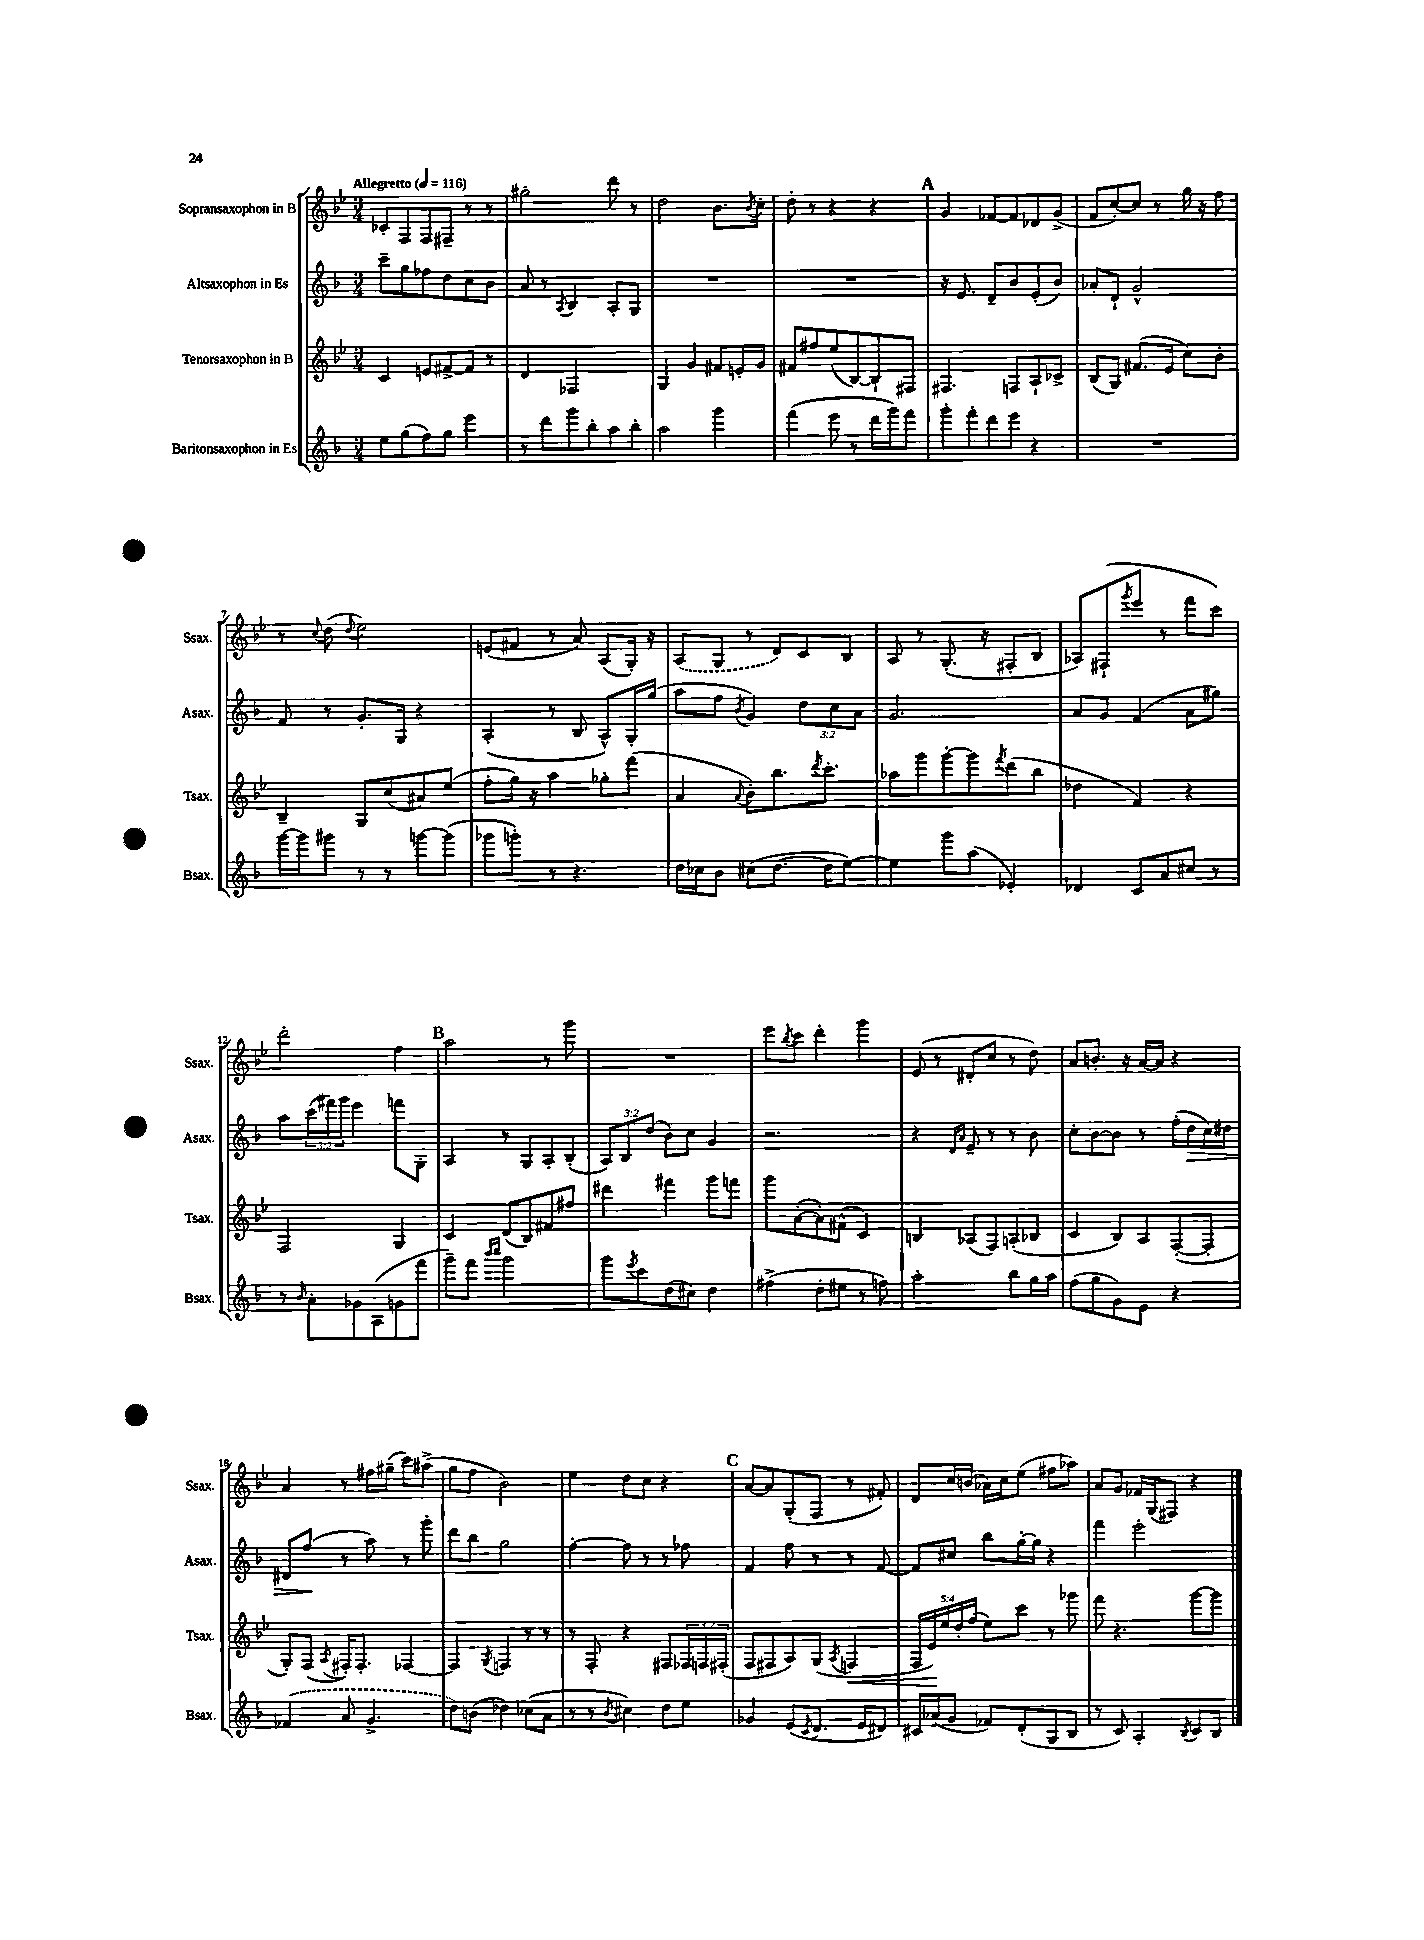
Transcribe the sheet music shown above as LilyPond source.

<<
\new StaffGroup <<
\new Staff = "s0" \with { instrumentName = "Sopransaxophon in B" shortInstrumentName = "Ssax." } {
    \clef treble \key bes \major \numericTimeSignature \time 3/4 \tempo "Allegretto" 4 = 116
    ces'8-. f8 f8 fis8-- r8 r8 |
    gis''2-. d'''8 r8 |
    d''2 bes'8. \acciaccatura { bes'8 } c''16-. |
    d''8-. r8 r4 r4 |
    \mark \markup { \bold "A" } g'4 fes'8~ fes'8 des'8 g'8->( |
    f'8 c''8~-.) c''8 r8 g''16 r16 f''8 |
    r8 \appoggiatura { c''8 } d''8( \appoggiatura { d''8 } ees''2) |
    e'8( fis'8 r8 a'8) a8( g16-.) r16 |
    \once \slurDashed a8( g8 r8 d'8) c'8 bes8 |
    a8 r8 g8.-.( r16 fis8-. bes8 |
    aes8) fis8-!( \acciaccatura { g'''8 } ees'''8 r8 f'''8 c'''8) |
    d'''2-. f''4 |
    \mark \markup { \bold "B" } a''2 r8 g'''8 |
    R2. |
    ees'''8 \acciaccatura { bes''8 } c'''8 d'''4-. g'''4 |
    ees'8( r8 dis'8-. c''8 r8 d''8) |
    a'8 b'8.-. r16 a'16~ a'16 r4 |
    a'4 r8 fis''16 gis''16--( c'''8) ais''8->( |
    g''8 f''8 bes'2) |
    ees''4 d''8 c''8 r4 |
    \mark \markup { \bold "C" } a'8~ a'8 g8-.( f8 r8 fis'8-.) |
    d'8 c''16 b'16( aes'16) c''16 ees''8( fis''8 aes''8) |
    a'8 g'8 fes'16 g16( fis8) r4 \bar "|." |
}
\new Staff = "s1" \with { instrumentName = "Altsaxophon in Es" shortInstrumentName = "Asax." } {
    \clef treble \key f \major \numericTimeSignature \time 3/4 \override Staff.TupletNumber.text = #tuplet-number::calc-fraction-text
    c'''8-- g''8 fes''8 d''8 c''8 bes'8 |
    a'8 r8 \acciaccatura { a8 } bes4 a8-. g8 |
    R2. |
    R2. |
    \mark \markup { \bold "A" } r16 e'8. d'8-- bes'8 e'8-.( bes'8) |
    aes'8-. d'8-! g'2-^ |
    f'8 r8 g'8.-. g16 r4 |
    a4-.( r8 bes8 a8-^) g16-. g''16( |
    a''8 f''8 \acciaccatura { bes'8 } g'4) \tuplet 3/2 { d''8 c''8 a'8 } |
    g'2. |
    a'8 g'8 f'4( a'8 gis''8) |
    a''8 \tuplet 3/2 { c'''16( fis'''16) g'''16 } e'''4 f'''8 g8-. |
    \mark \markup { \bold "B" } a4 r8 g8 a8-. bes8-.( |
    \tuplet 3/2 { a8) bes8 d''8( } bes'8) c''8 g'4 |
    r2. |
    r4 \grace { d'16 a'16 } e'8-- r8 r8 bes'8 |
    c''8-. bes'8~ bes'8 r8 f''16-.( d''16\> c''16) dis''16 |
    dis'8 f''8\!( r8 a''8) r8 g'''8-. |
    d'''8 bes''8 g''2 |
    f''4~-. f''8 r8 r8 fes''8 |
    \mark \markup { \bold "C" } f'4 f''8 r8 r8 f'8~ |
    f'8 cis''8 bes''8 g''16~-. g''16 r4 |
    f'''4 e'''2-. \bar "|." |
}
\new Staff = "s2" \with { instrumentName = "Tenorsaxophon in B" shortInstrumentName = "Tsax." } {
    \clef treble \key bes \major \numericTimeSignature \time 3/4 \override Staff.TupletNumber.text = #tuplet-number::calc-fraction-text
    c'4 e'8 fis'8~-> fis'8 r8 |
    d'4 fes2 |
    g4 g'4 fis'8 e'16-. g'16 |
    fis'8 fis''8 ees''8( bes8~) bes8-! fis8 |
    \mark \markup { \bold "A" } fis4. f8 a8-! ces'8-> |
    bes8( g8) fis'8.( ees'16 c''8) bes'8-. |
    bes4-- g8 c''8( ais'8) ees''8( |
    f''8-. g''16) r16 a''4 ges''8-. f'''8( |
    a'4 \appoggiatura { a'8 } bes'8-.) bes''8. \acciaccatura { d'''8 } c'''8.-. |
    aes''8 g'''8 g'''8~-. g'''8 \acciaccatura { f'''8 } d'''8( bes''8 |
    des''4 f'4) r4 |
    f2 g4 |
    \mark \markup { \bold "B" } c'4 d'8( bes8) fis'8 fis''8 |
    dis'''4 fis'''4 g'''8 f'''8 |
    g'''8 a'8~-.( a'8-.) fis'8-^( c'4) |
    b4 aes8( f8) a8-.( bes8 |
    c'4 bes8) a8 f8~-.( f8-. |
    g8-.) f8( \acciaccatura { a8 } fis16-.) fis8.-. fes4~ |
    fes4 \acciaccatura { g8 } f4 r8 r8 |
    r8 f8-. r4 fis8 \tuplet 3/2 { fes16 f16 fis16-.( } |
    \mark \markup { \bold "C" } f8 fis8 a8) g8( \acciaccatura { a8 } f4\< |
    \tuplet 5/4 { f16 ees'16\!) ees''16 d''16-. f''16( } ees''8) c'''8 r8 ges'''8 |
    f'''8 r4. g'''8~ g'''8 \bar "|." |
}
\new Staff = "s3" \with { instrumentName = "Baritonsaxophon in Es" shortInstrumentName = "Bsax." } {
    \clef treble \key f \major \numericTimeSignature \time 3/4
    e''8 g''8( f''8) g''8 e'''4 |
    r8 d'''8 g'''8 bes''8-. a''8 bes''8-. |
    a''2 g'''4 |
    f'''4( e'''8 r8 d'''16 g'''16) f'''8 |
    \mark \markup { \bold "A" } g'''8-. f'''8-. d'''8 e'''8 r4 |
    R2. |
    g'''16~ g'''16 gis'''8 r8 r8 g'''8~ g'''8( |
    ges'''8 g'''8-.) r8 r4. |
    d''16 ces''16 bes'8 cis''8( d''8.~ d''16 e''8~) |
    e''4 g'''8 a''8( ees'4-.) |
    des'4 c'8 a'8 cis''8 r8 |
    r8 \grace { bes'16 } a'8-. ges'8 a8( g'8 f'''8 |
    \mark \markup { \bold "B" } g'''8--) f'''8 \grace { bes'''16 c''''16 } g'''2 |
    g'''8 \acciaccatura { e'''8 } c'''8 d''8( cis''8) d''4 |
    fis''4->( d''8-. eis''8 r8 f''8) |
    a''2-. bes''8 g''16 a''16 |
    f''8( g''8 g'8) e'8 r4 |
    \once \slurDashed fes'4( a'8 g'4.-> |
    d''8) b'8( des''4) ces''8( a'8 |
    r8 r8 \acciaccatura { bes'8 } cis''4) d''8 e''8 |
    \mark \markup { \bold "C" } ges'4 e'8( \acciaccatura { c'8 } d'8. e'16 dis'8) |
    cis'16 aes'16( g'8 fes'8) d'8-.( g8 bes8 |
    r8 c'8) a4-. \acciaccatura { bes8 } c'8 bes8 \bar "|." |
}
>>
>>
